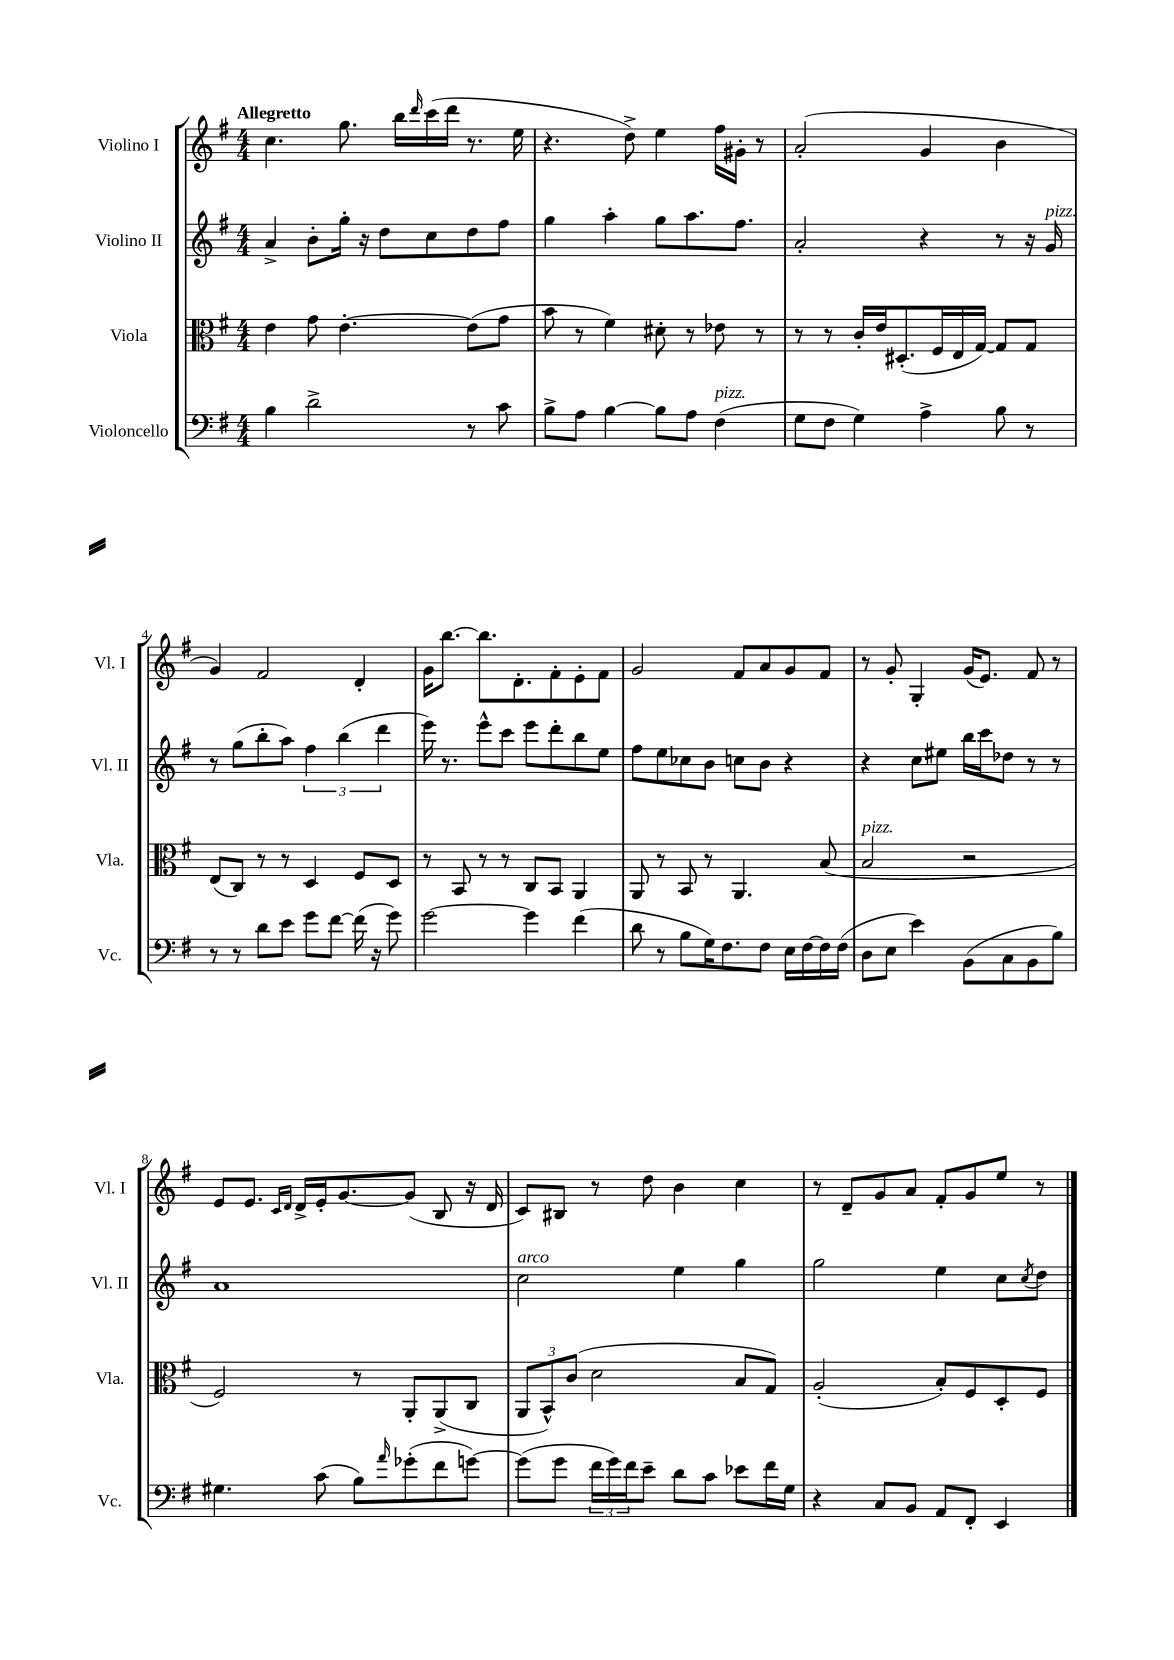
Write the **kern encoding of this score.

**kern	**kern	**kern	**kern
*staff4	*staff3	*staff2	*staff1
*clefF4	*clefC3	*clefG2	*clefG2
*k[f#]	*k[f#]	*k[f#]	*k[f#]
*M4/4	*M4/4	*M4/4	*M4/4
4B\	4e\	4a^/	4.cc\
2d^\	8g\	8b'\L	.
.	[4.e'\	16gg'\Jk	8.gg\
.	.	16r	.
.	.	8dd\L	.
.	.	.	16bb\LL
.	.	.	16qqddd/
.	.	8cc\	(16ccc\
.	.	.	16ddd\JJ
8r	(8e\]L	8dd\	8.r
8c\	8g\J	8ff#\J	.
.	.	.	16ee\
=	=	=	=
8B^\L	8b\	4gg\	4.r
8A\J	8r	.	.
[4B\	4f#\)	4aa'\	.
.	.	.	8dd^\)
8B\]L	8d#'\	8gg\L	4ee\
8A\J	8r	8.aa\	.
(4F#\	8e-\	.	16ff#\LL
.	.	8.ff#\J	16g#'\JJ
.	8r	.	8r
=	=	=	=
8G\L	8r	2a'/	(2a'/
8F#\J	8r	.	.
4G\)	16c'/LL	.	.
.	16e/J	.	.
.	(8.D#'/	.	.
4A^\	.	4r	4g/
.	16F#/L	.	.
.	16E/	.	.
.	[16G/JJ)	.	.
8B\	8G/]L	8r	4b\
8r	8G/J	16r	.
.	.	16g/	.
=	=	=	=
8r	(8E/L	8r	4g/)
8r	8C/J)	(8gg\L	.
8d\L	8r	8bb'\	2f#/
8e\J	8r	8aa\J)	.
8g\L	4D/	6ff#\	.
[8f#\J	.	.	.
.	.	(6bb\	.
(16f#\]	8F#/L	.	4d'/
16r	.	.	.
.	.	6ddd\	.
8g\)	8D/J	.	.
=	=	=	=
[2g\	8r	16eee\)	16g\LK
.	.	8.r	[8.bb\J
.	8BB/	.	.
.	8r	8eee^^\L	8.bb\]L
.	8r	8ccc\J	.
.	.	.	8.d'\
4g\]	8C/L	8eee\L	.
.	8BB/J	8ddd'\	8f#'\
(4f#\	4AA/	8bb\	8e'\
.	.	8ee\J	8f#\J
=	=	=	=
8d\	8AA/	8ff#\L	2g/
8r	8r	8ee\	.
8B\L	8BB/	8cc-\	.
16G\K)	8r	8b\J	.
8.F#\	.	.	.
.	4.AA/	8cc\L	8f#/L
8F#\J	.	8b\J	8a/
16E\LL	.	4r	8g/
[16F#\	.	.	.
16F#\]	(8B/	.	8f#/J
(16F#\JJ	.	.	.
=	=	=	=
8D\L	2B/	4r	8r
8E\J	.	.	8g'/
4e\)	.	8cc\L	4G'/
.	.	8ee#\J	.
(8BB\L	2r	16bb\LL	(16g/LK
.	.	16ccc\J	8.e/J)
8C\	.	8dd-\J	.
8BB\	.	8r	8f#/
8B\J)	.	8r	8r
=	=	=	=
4.G#\	2F#/)	1a	8e/L
.	.	.	8.e/J
.	.	.	16qqc/LL
.	.	.	16qqd/JJ
.	.	.	16d^/LL
(8c\	.	.	16e'/J
.	.	.	[8.g/
8B\L)	8r	.	.
16qqa/	.	.	.
(8g-'\	8AA'/L	.	(8g/]J
8f#\	(8AA^/	.	8B/
[8g\J)	8C/J	.	16r
.	.	.	16d/
=	=	=	=
(8g\]L	12AA/L	2cc\	8c/L)
.	12BB^^/)	.	.
8g\J	.	.	8B#/J
.	(12c/J	.	.
24f#\LL	2d\	.	8r
24g\)	.	.	.
24f#\J	.	.	.
8e~\J	.	.	8dd\
8d\L	.	4ee\	4b\
8c\J	.	.	.
8e-\L	8B/L	4gg\	4cc\
16f#\L	8G/J)	.	.
16G\JJ	.	.	.
=	=	=	=
4r	(2A'/	2gg\	8r
.	.	.	8d~/L
8C/L	.	.	8g/
8BB/J	.	.	8a/J
8AA/L	8B'/L)	4ee\	8f#'/L
8FF#'/J	8F#/	.	8g/
4EE/	8D'/	8cc\L	8ee/J
.	.	8qcc/	.
.	8F#/J	8dd\J	8r
==	==	==	==
*-	*-	*-	*-
